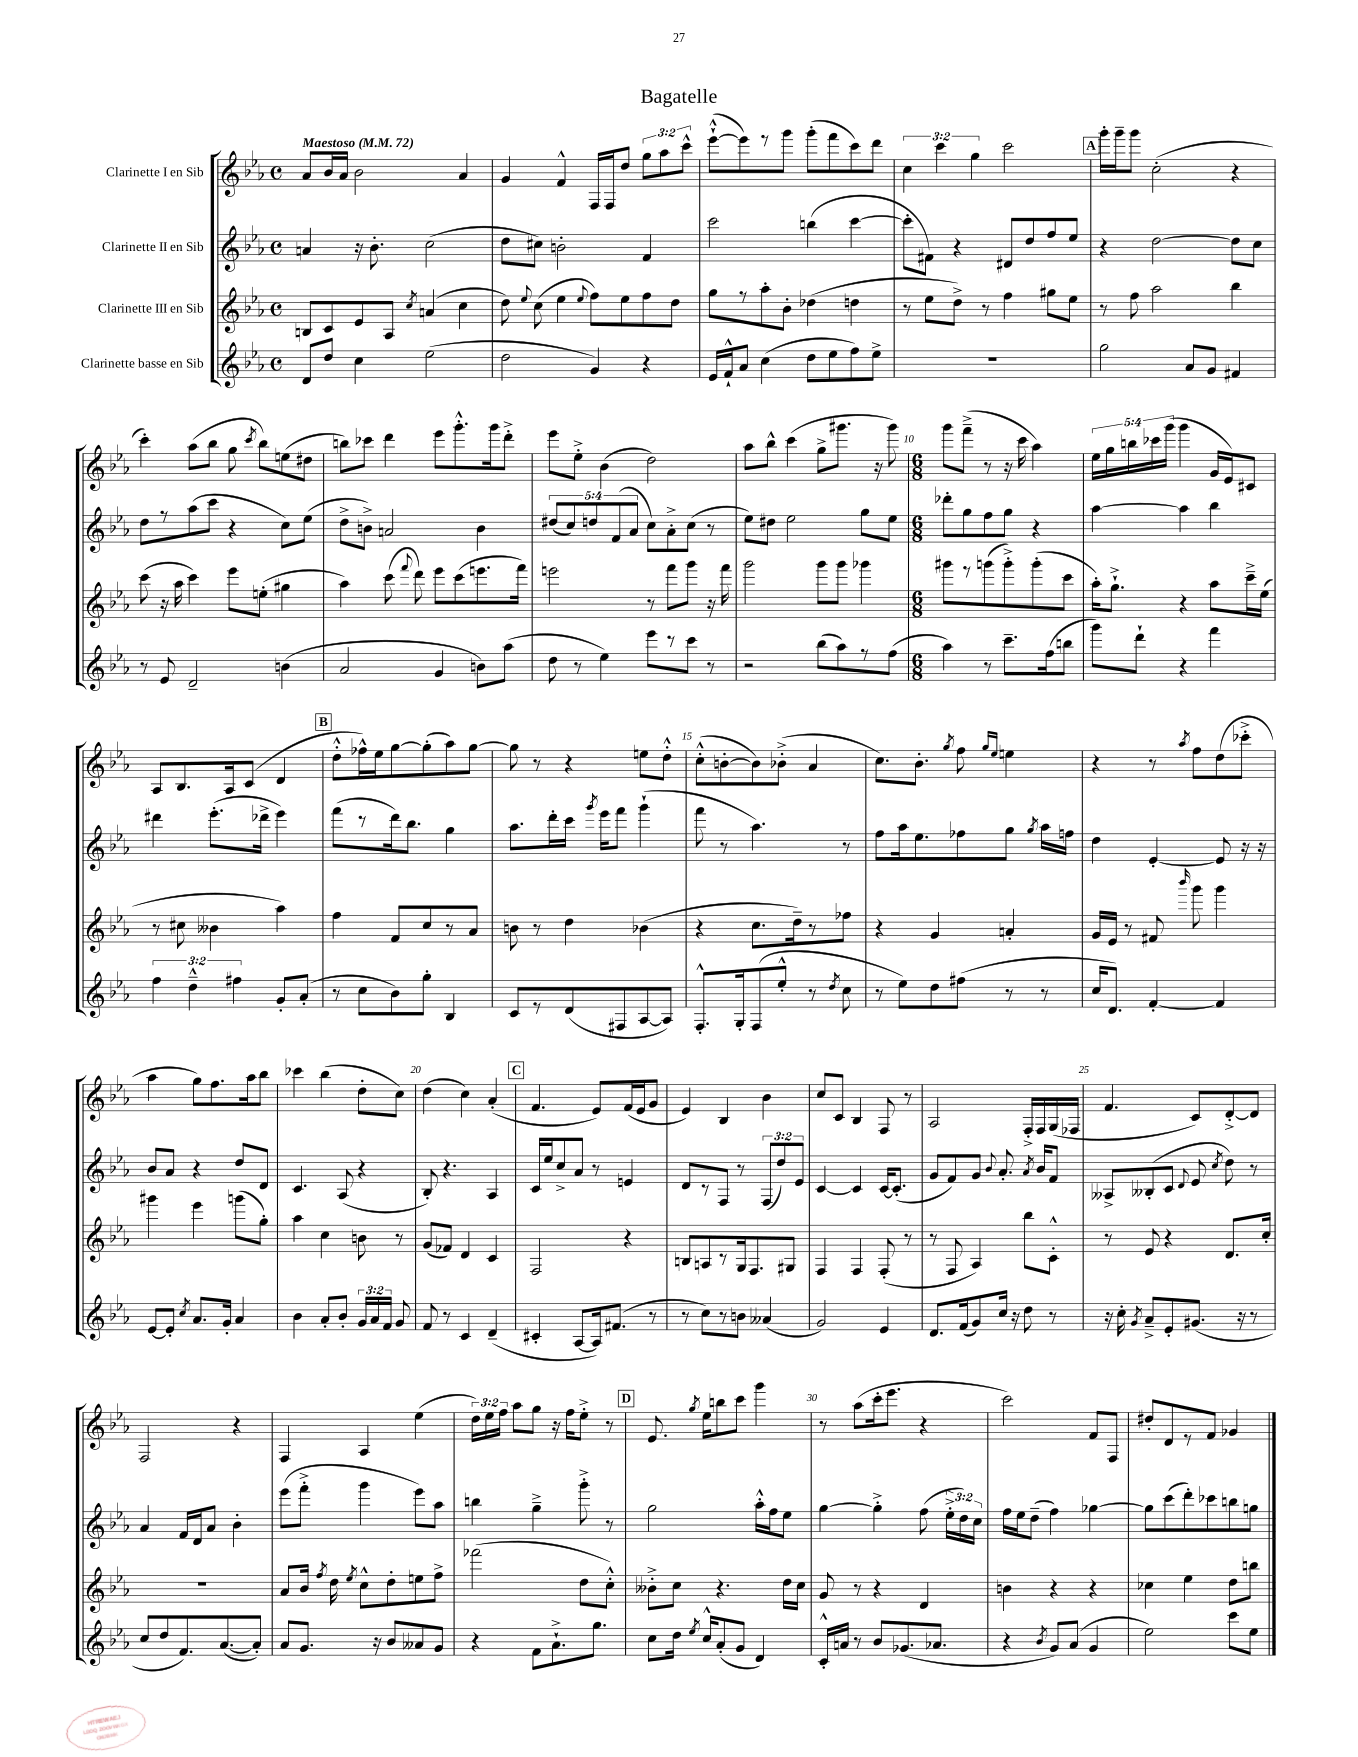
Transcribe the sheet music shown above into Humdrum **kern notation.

**kern	**kern	**kern	**kern
*staff4	*staff3	*staff2	*staff1
*clefG2	*clefG2	*clefG2	*clefG2
*k[b-e-a-]	*k[b-e-a-]	*k[b-e-a-]	*k[b-e-a-]
*M4/4	*M4/4	*M4/4	*M4/4
*met(c)	*met(c)	*met(c)	*met(c)
*MM72	*MM72	*MM72	*MM72
8d	8B	4a	8a-
8dd	8c	.	16b-
.	.	.	16a-
4cc	8e-	16r	2b-
.	.	8.b-'	.
.	8A-	.	.
.	8qcc	.	.
(2ee-	(4a	(2cc	.
.	4cc	.	4a-
=	=	=	=
2dd	8dd)	8dd	4g
.	8qqee-	.	.
.	(8cc	8cc#)	.
.	4ee-	2b'	4f^^
.	8qqee-	.	.
4g)	8ff)	.	16F
.	.	.	16F
.	8ee-	.	8dd
4r	8ff	4f	12gg
.	.	.	12aa-
.	8dd	.	.
.	.	.	12ccc^^
=	=	=	=
16e-	8gg	2ccc	([8eee-`^^
16f`^^	.	.	.
8a-	8r	.	8eee-])
(4cc	8aa-'	.	8r
.	8b-'	.	8ggg
8dd	(4dd-	(4bb	(8ggg'
8ee-	.	.	8fff
8ff)	4dd	[4ccc	8ccc)
8ee-^	.	.	8ddd
=	=	=	=
1r	8r	8ccc']	6cc
.	8ee-	8f#)	.
.	.	.	6ccc
.	8dd^)	4r	.
.	.	.	6gg
.	8r	.	.
.	4ff	8d#	2ccc
.	.	8dd	.
.	8gg#	8ff	.
.	8ee-	8ee-	.
=	=	=	=
2gg	8r	4r	16ggg'
.	.	.	16ggg~
.	8ff	.	8ggg
.	2aa-	[2dd	(2cc'
8a-	.	.	.
8g	.	.	.
4f#	4bb-	8dd]	4r
.	.	8cc	.
=	=	=	=
8r	(8ccc	8dd	4ccc')
8e-	16r	8r	.
.	16aa-	.	.
2d~	4ccc)	(8aa-	(8aa-
.	.	8ccc	8bb-
.	8eee-	4r	8gg
.	.	.	8qccc
.	(8ee'	.	8bb-)
(4b	4gg#	8cc)	(8ee
.	.	(8ee-	8dd#
=	=	=	=
2a-	4aa-)	8dd^	8bb)
.	.	8b^)	8ccc-
.	(8ccc	2a	4ddd
.	8qqfff	.	.
.	8ddd)	.	.
4g	8eee-	.	8eee-
.	(8ccc	.	8.ggg'^^
8b)	8.eee	4b	.
.	.	.	16ggg
(8aa-	.	.	8ddd'^
.	16fff)	.	.
=	=	=	=
8dd	2eee	(10dd#	8eee-
.	.	10cc)	.
8r	.	.	8ee-'^
.	.	10dd	.
4ee-)	.	.	(4b-
.	.	(10f	.
.	.	10a-	.
8eee-	8r	8cc)	2dd)
8r	8fff	8a-'^	.
8ccc	8ggg	(8cc	.
8r	16r	8r	.
.	16fff	.	.
=	=	=	=
2r	2ggg	8ee-)	8aa-
.	.	8dd#	8bb-^^
.	.	2ee-	(4ccc
(8bb-	8ggg	.	8gg^
8aa-)	8ggg	.	8.ggg#
8r	4ggg-	8gg	.
.	.	.	16r
(8ff	.	8ee-	8ggg#)
=	=	=	=
*M6/8	*M6/8	*M6/8	*M6/8
4aa-)	8ggg#	8ddd-'	8ggg
.	8r	8gg	(8fff~^
8r	(8ggg	8ff	8r
8.ccc~	8ggg'^)	8gg	16r
.	.	.	16ccc
.	(8ggg'	4r	4aa-)
(16ff	.	.	.
8bb	8ccc	.	.
=	=	=	=
8ggg)	16aa-')	[4aa-	20ee-
.	.	.	20gg
.	8.gg`^	.	.
.	.	.	20bb
8ddd`	.	.	.
.	.	.	20ccc-
.	.	.	(20ggg
4r	4r	4aa-]	4ggg
4fff	8aa-	4bb-	16g
.	.	.	16e-)
.	16ccc~^	.	8c#
.	(16ee-	.	.
=	=	=	=
6ff	8r	4ddd#	8A-
.	8cc#	.	8.B-
6dd~^^	.	.	.
.	4b--	(8.eee-'	.
.	.	.	16A-
6ff#	.	.	.
.	.	.	(8c
.	.	16ddd-^	.
8g'	4aa-)	4eee-)	4d
(8a-'	.	.	.
=	=	=	=
8r	4ff	(8fff	8dd'^^
8cc	.	8r	16ff-^^)
.	.	.	16ee-
8b-)	8f	16ddd)	[8gg
.	.	8.bb-	.
8gg'	8cc	.	(8gg']
4B-	8r	4gg	8aa-)
.	8a-	.	[8gg
=	=	=	=
8c	8b	8.aa-	8gg]
8r	8r	.	8r
.	.	16ddd'	.
(8d	4dd	16ccc	4r
.	.	8qggg	.
.	.	16eee-	.
8F#	.	8fff	.
[8A-	(4b-	(4ggg`	8ee
8A-])	.	.	8dd'^^
=	=	=	=
8.F'^^	4r	8fff	(8cc'^^
.	.	8r	[8b'
16G'	.	.	.
(8F	8.cc	4.aa-)	8b])
8ee-'^^	.	.	(8b-'^
.	16dd~)	.	.
8r	8r	.	4a-
8qdd	.	.	.
8cc	8ff-	8r	.
=	=	=	=
8r	4r	8ff	8.cc)
8ee-)	.	16aa-	.
.	.	8.ee-	8.b-'
8dd	4g	.	.
.	.	.	8qgg
(8ff#	.	8ff-	8ff
.	.	.	16qqgg
.	.	.	16qqee-
8r	4a'	8gg	4ee
.	.	8qgg	.
8r	.	16aa-	.
.	.	16ff	.
=	=	=	=
16cc	16g	4dd	4r
8.d)	16e-	.	.
.	8r	.	.
[4f'	8f#	[4e-'	8r
.	16qqbbb-	.	8qaa-
.	8ggg	.	8ff
4f]	4ggg	8e-]	(8dd
.	.	16r	8ccc-'^
.	.	16r	.
=	=	=	=
[8e-	4ggg#	8b-	4aa-
8e-']	.	8a-	.
8qcc	.	.	.
8.a-	4eee-	4r	8gg)
.	.	.	8.ff
16g'	.	.	.
4a-	(8ggg	8dd	.
.	.	.	16aa-
.	8gg')	8d	8bb-
=	=	=	=
4b-	4aa-	4.c	4ccc-
8a-'	4cc	.	(4bb-
8b-'	.	(8A-	.
24g	8b	4r	8dd'
24a-	.	.	.
24f	.	.	.
8g	8r	.	8cc)
=	=	=	=
8f	(8g	8B-')	(4dd
8r	8f-)	4.r	.
4c	4d	.	4cc)
(4d~	4c	4A-	(4a-'
=	=	=	=
4c#'	2F	16c	4.f
.	.	16ee-	.
.	.	8cc^	.
[8A-	.	8a-	.
16A-])	.	8r	8e-)
(8.f#	.	.	.
.	4r	4e	(16f
.	.	.	16e-
8r	.	.	8g
=	=	=	=
8r	8B	8d	4e-)
8cc)	8A	8r	.
8r	8r	8F	4B-
8b	16G	8r	.
.	8.F	.	.
(4a--	.	(12F	4b-
.	.	12dd)	.
.	8G#	.	.
.	.	12e-	.
=	=	=	=
2g)	4F	[4c	8cc
.	.	.	8c
.	4F	4c]	4B-
4e-	(8F'	[16c	8F
.	.	(8.c']	.
.	8r	.	8r
=	=	=	=
8.d	8r	8g	2A-
.	8F	8f)	.
(16f	.	.	.
8g)	4A-)	8g	.
.	.	8qqb-	.
16cc	.	8.a-'	.
16r	.	.	.
8dd	8bb-	.	16F'^
.	.	8qa-	.
.	.	16b-	16F
8r	8c'^^	8f	(16G
.	.	.	16F-
=	=	=	=
16r	8r	8A--^	4.f
16cc'	.	.	.
8qg	.	.	.
8a-~^	8e-	(8B--'	.
8e-'	4r	8c	.
.	.	8qqd	.
(8.g#	.	8e-	8c)
.	.	8qcc	.
.	8.d	8dd)	[8d'^
16r	.	.	.
8r	.	8r	8d]
.	16cc'	.	.
=	=	=	=
8cc	2.r	4a-	2F
8dd	.	.	.
8.f)	.	16f	.
.	.	16d	.
.	.	8a-	.
([8.a-	.	.	.
.	.	4b-'	4r
8a-'])	.	.	.
=	=	=	=
8a-	8a-	(8eee-	4F
8.g	16b-	8fff'^	.
.	8qff	.	.
.	16dd	.	.
.	8qee-	.	.
.	8cc^^	4ggg	4A-
16r	.	.	.
8b-	8dd'	.	.
8a--	8ee	8eee-)	(4ee-
8g	8ff^	8aa-	.
=	=	=	=
4r	(2fff-	4bb	24dd)
.	.	.	24ee-
.	.	.	24ff
.	.	.	8aa-
8f	.	4gg~^	8gg
8.a-`^	.	.	16r
.	.	.	16ff
.	8dd	8ggg'^	8ee-'^
8.gg	.	.	.
.	8cc'^^)	8r	8r
=	=	=	=
8cc	8b--'^	2gg	8.e-
16dd	8cc	.	.
8qee-	.	.	8qgg
16cc^^	.	.	16ee-
(8a-'	4.r	.	8bb
8g	.	.	8ccc
4d)	.	16aa-'^^	4ggg
.	.	16ff	.
.	16dd	8ee-	.
.	16cc	.	.
=	=	=	=
16c'^^	8g	[4gg	8r
16a	.	.	.
8r	8r	.	(8aa-
8b-	4r	4gg'^]	16ccc'
.	.	.	8.eee-
(8.g-	.	.	.
.	4d	(8ff	4r
8.a-	.	.	.
.	.	24ee-'^	.
.	.	24dd)	.
.	.	24cc	.
=	=	=	=
4r	4b	16ff	2ccc)
.	.	16ee-	.
.	.	(8dd~	.
8qb-	.	.	.
8g)	4r	4ff)	.
(8a-	.	.	.
4g	4r	[4gg-	8f
.	.	.	8F
=	=	=	=
2ee-)	4cc-	8gg-]	8dd#'
.	.	(8ccc	8d
.	4ee-	8ddd')	8r
.	.	8ccc-	8f
8ccc	8dd	8bb	4g-
8ee-	8bb	8gg	.
==	==	==	==
*-	*-	*-	*-
